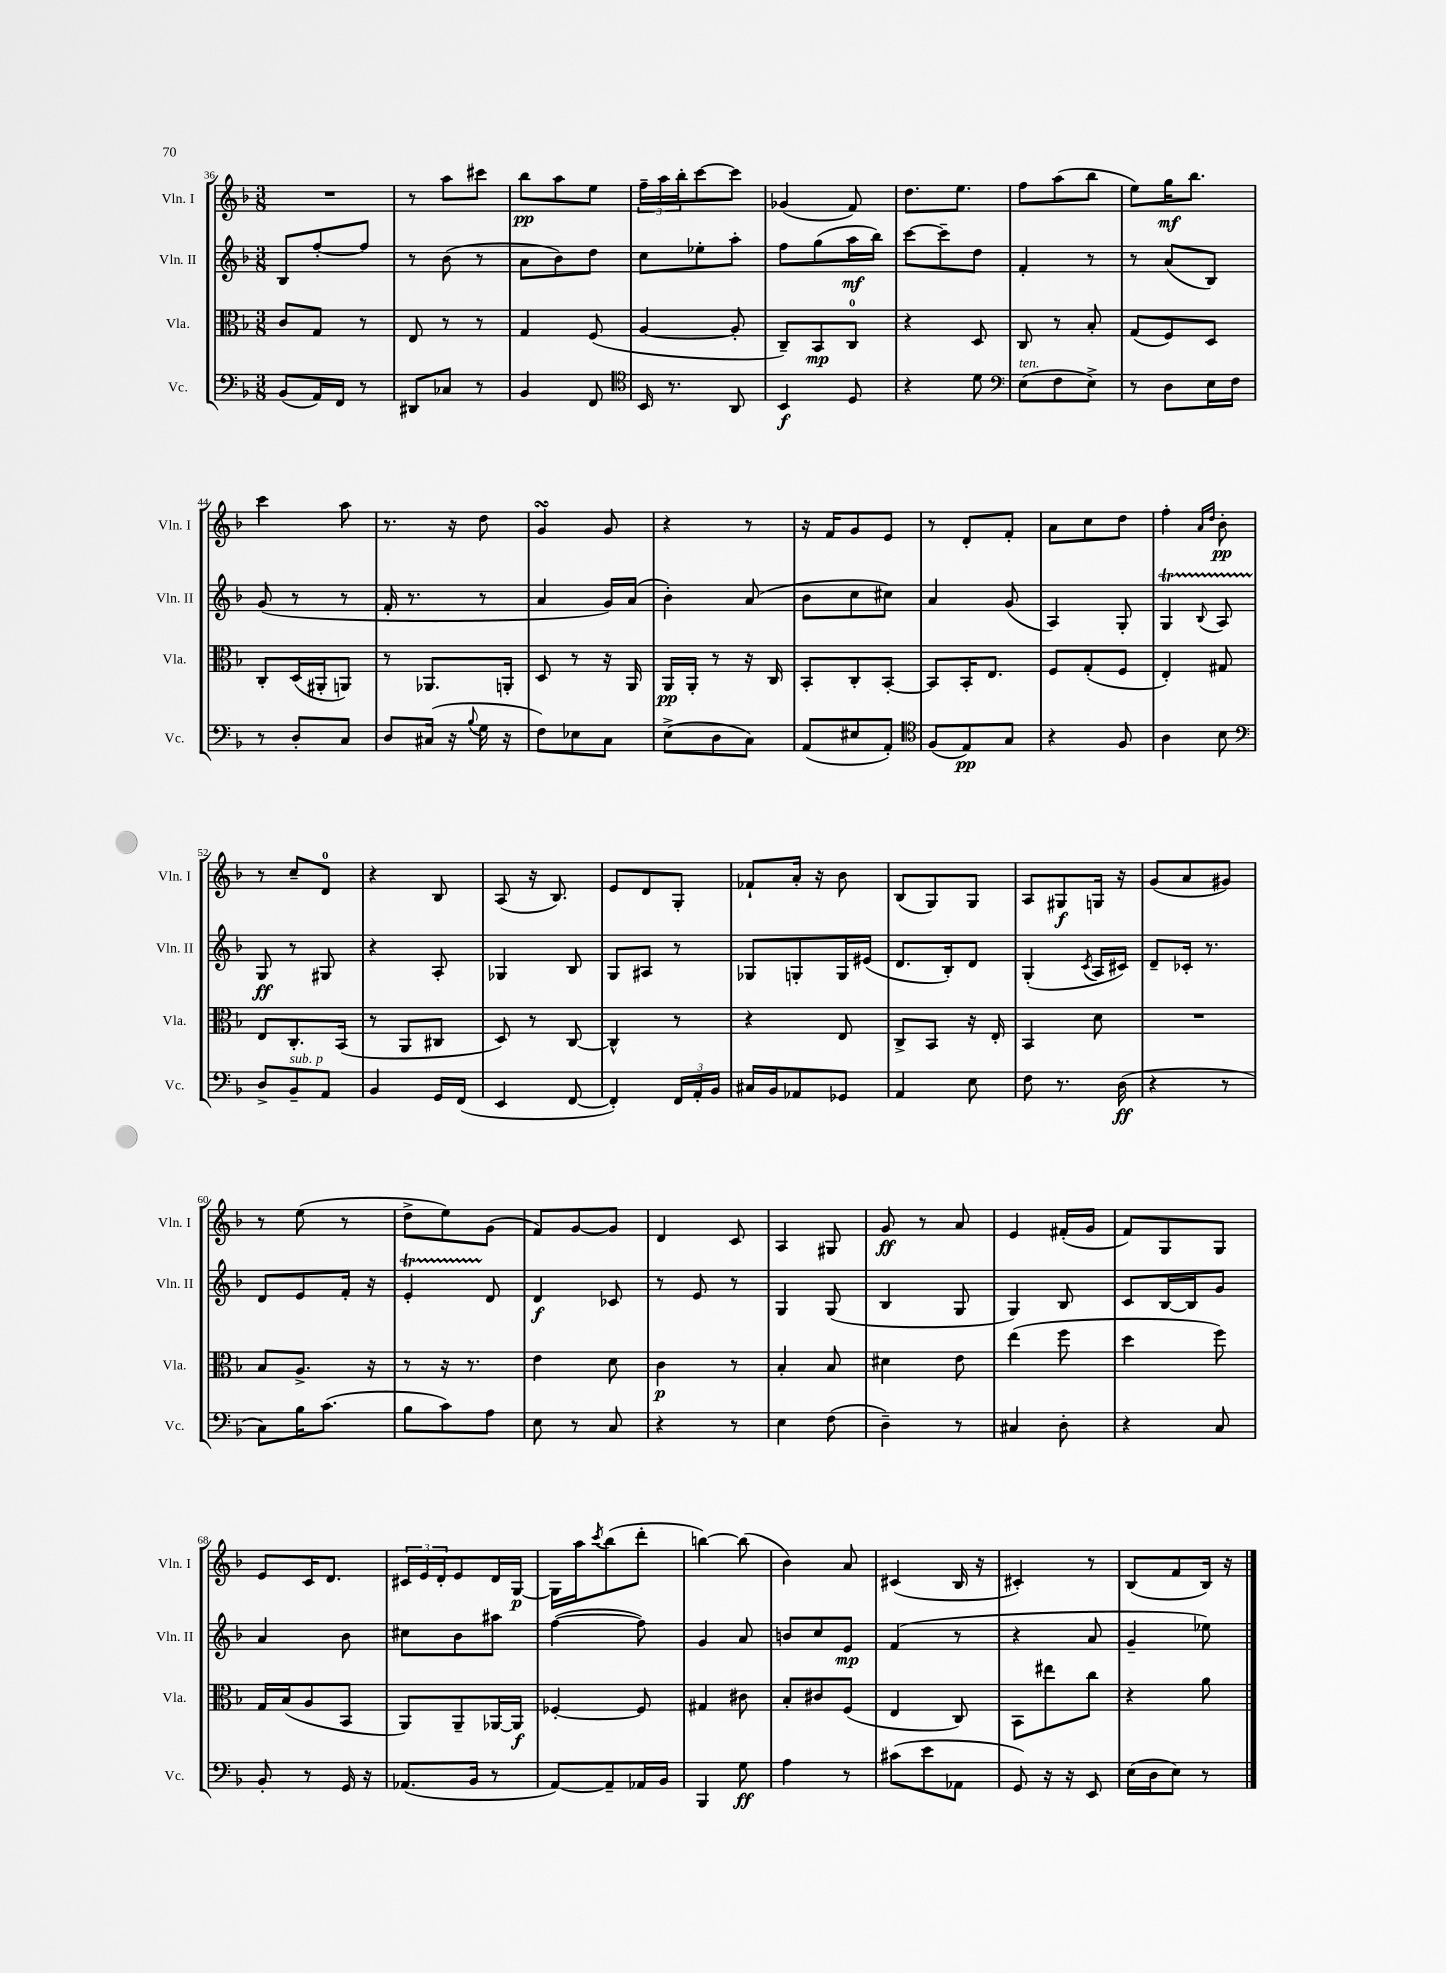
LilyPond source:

<<
\new StaffGroup <<
\new Staff = "s0" \with { instrumentName = "Vln. I" shortInstrumentName = "Vln. I" } {
    \clef treble \key f \major \numericTimeSignature \time 3/8
    R4. |
    r8 a''8 cis'''8 |
    bes''8\pp a''8 e''8 |
    \tuplet 3/2 { f''16-- a''16 bes''16-. } c'''8~ c'''8 |
    ges'4( f'8) |
    d''8. e''8. |
    f''8 a''8( bes''8 |
    e''8) g''16\mf bes''8. |
    c'''4 a''8 |
    r8. r16 d''8 |
    g'4\turn g'8 |
    r4 r8 |
    r16 f'16 g'8 e'8 |
    r8 d'8-. f'8-. |
    a'8 c''8 d''8 |
    f''4-. \grace { a'16 d''16 } bes'8-.\pp |
    r8 c''8-- d'8-0 |
    r4 bes8 |
    a8( r16 bes8.) |
    e'8 d'8 g8-. |
    fes'8-! a'16-. r16 bes'8 |
    bes8( g8) g8 |
    a8 gis8\f g16 r16 |
    g'8( a'8 gis'8) |
    r8 e''8( r8 |
    d''8-> e''8) g'8( |
    f'8) g'8~ g'8 |
    d'4 c'8 |
    a4 gis8 |
    g'8\ff r8 a'8 |
    e'4 fis'16-.( g'16 |
    f'8) g8 g8 |
    e'8 c'16 d'8. |
    \tuplet 3/2 { cis'16 e'16 d'16-. } e'8 d'16 g16~\p |
    g16 a''16 \acciaccatura { c'''8 } bes''8( d'''8-. |
    b''4~) b''8( |
    bes'4) a'8 |
    cis'4( bes16 r16 |
    cis'4-.) r8 |
    bes8( f'8 bes16) r16 \bar "|." |
}
\new Staff = "s1" \with { instrumentName = "Vln. II" shortInstrumentName = "Vln. II" } {
    \clef treble \key f \major \numericTimeSignature \time 3/8
    bes8 f''8~-. f''8 |
    r8 bes'8( r8 |
    a'8 bes'8) d''8 |
    c''8 ees''8-. a''8-. |
    f''8 g''8( a''16\mf bes''16) |
    c'''8~ c'''8-- d''8 |
    f'4-. r8 |
    r8 a'8( bes8) |
    g'8( r8 r8 |
    f'16-. r8. r8 |
    a'4 g'16) a'16( |
    bes'4-.) a'8( |
    bes'8 c''8 cis''8) |
    a'4 g'8( |
    a4) g8-. |
    g4\startTrillSpan \appoggiatura { bes8 } a8 |
    g8\stopTrillSpan\ff r8 gis8 |
    r4 a8-. |
    ges4 bes8 |
    g8 ais8 r8 |
    ges8 g8-. g16 eis'16( |
    d'8. bes16-.) d'8 |
    g4-.( \acciaccatura { c'8 } a16 cis'16) |
    d'8-- ces'16-. r8. |
    d'8 e'8 f'16-. r16 |
    e'4-.\startTrillSpan d'8\stopTrillSpan |
    d'4\f ces'8 |
    r8 e'8 r8 |
    g4 g8( |
    bes4 g8 |
    g4) bes8 |
    c'8 bes16~ bes16 g'8 |
    a'4 bes'8 |
    cis''8 bes'8 ais''8 |
    f''4~( f''8) |
    g'4 a'8 |
    b'8 c''8 e'8\mp |
    f'4( r8 |
    r4 a'8 |
    g'4-- ees''8) \bar "|." |
}
\new Staff = "s2" \with { instrumentName = "Vla." shortInstrumentName = "Vla." } {
    \clef alto \key f \major \numericTimeSignature \time 3/8
    c'8 g8 r8 |
    e8 r8 r8 |
    g4 f8( |
    a4~ a8-. |
    c8--) bes,8\mp c8-0 |
    r4 d8 |
    c8 r8 bes8-. |
    g8( f8) d8 |
    c8-. d16( ais,16-. a,8) |
    r8 aes,8. a,16-. |
    d8 r8 r16 a,16 |
    a,16\pp a,16-. r8 r16 c16 |
    bes,8-. c8-. bes,8~-. |
    bes,8 bes,16-. e8. |
    f8 g8-.( f8 |
    e4-.) gis8 |
    e8 c8.-. bes,16( |
    r8 a,8 cis8 |
    d8) r8 c8~ |
    c4-^ r8 |
    r4 e8 |
    c8-> bes,8 r16 e16-. |
    bes,4 d'8 |
    R4. |
    bes8 a8.-> r16 |
    r8 r16 r8. |
    e'4 d'8 |
    c'4\p r8 |
    bes4-. bes8 |
    dis'4 e'8 |
    e''4( f''8 |
    d''4 f''8) |
    g16 bes16( a8 bes,8 |
    a,8) a,8-- aes,16~ aes,16\f |
    fes4~-. fes8 |
    gis4 cis'8 |
    bes8-. cis'8 f8( |
    e4 c8) |
    bes,8 eis''8 c''8 |
    r4 a'8 \bar "|." |
}
\new Staff = "s3" \with { instrumentName = "Vc." shortInstrumentName = "Vc." } {
    \clef bass \key f \major \numericTimeSignature \time 3/8
    bes,8( a,16) f,16 r8 |
    dis,8 ces8 r8 |
    bes,4 f,8 |
    \clef tenor bes,16 r8. a,8 |
    bes,4\f d8 |
    r4 d'8 |
    \clef bass e8^\markup { \italic "ten." }( f8 e8->) |
    r8 d8 e16 f16 |
    r8 d8-. c8 |
    d8 cis16( r16 \appoggiatura { bes8 } g16 r16 |
    f8) ees8 c8 |
    e8->( d8 c8) |
    a,8( eis8 a,8-.) |
    \clef tenor f8( e8\pp) g8 |
    r4 f8 |
    a4 bes8 |
    \clef bass d8-> bes,8--^\markup { \italic "sub. p" } a,8 |
    bes,4 g,16 f,16( |
    e,4 f,8~ |
    f,4-.) \tuplet 3/2 { f,16 a,16-. bes,16 } |
    cis16 bes,16 aes,8 ges,8 |
    a,4 e8 |
    f8 r8. d16\ff( |
    r4 r8 |
    c8) bes16 c'8.( |
    bes8 c'8) a8 |
    e8 r8 c8 |
    r4 r8 |
    e4 f8( |
    d4--) r8 |
    cis4 d8-. |
    r4 c8 |
    bes,8-. r8 g,16 r16 |
    aes,8.( bes,16 r8 |
    a,8~) a,8-- aes,16 bes,16 |
    bes,,4 g8\ff |
    a4 r8 |
    cis'8( e'8 aes,8 |
    g,8) r16 r16 e,8 |
    e16( d16 e8) r8 \bar "|." |
}
>>
>>
\layout { \context { \Score currentBarNumber = #36 } }
